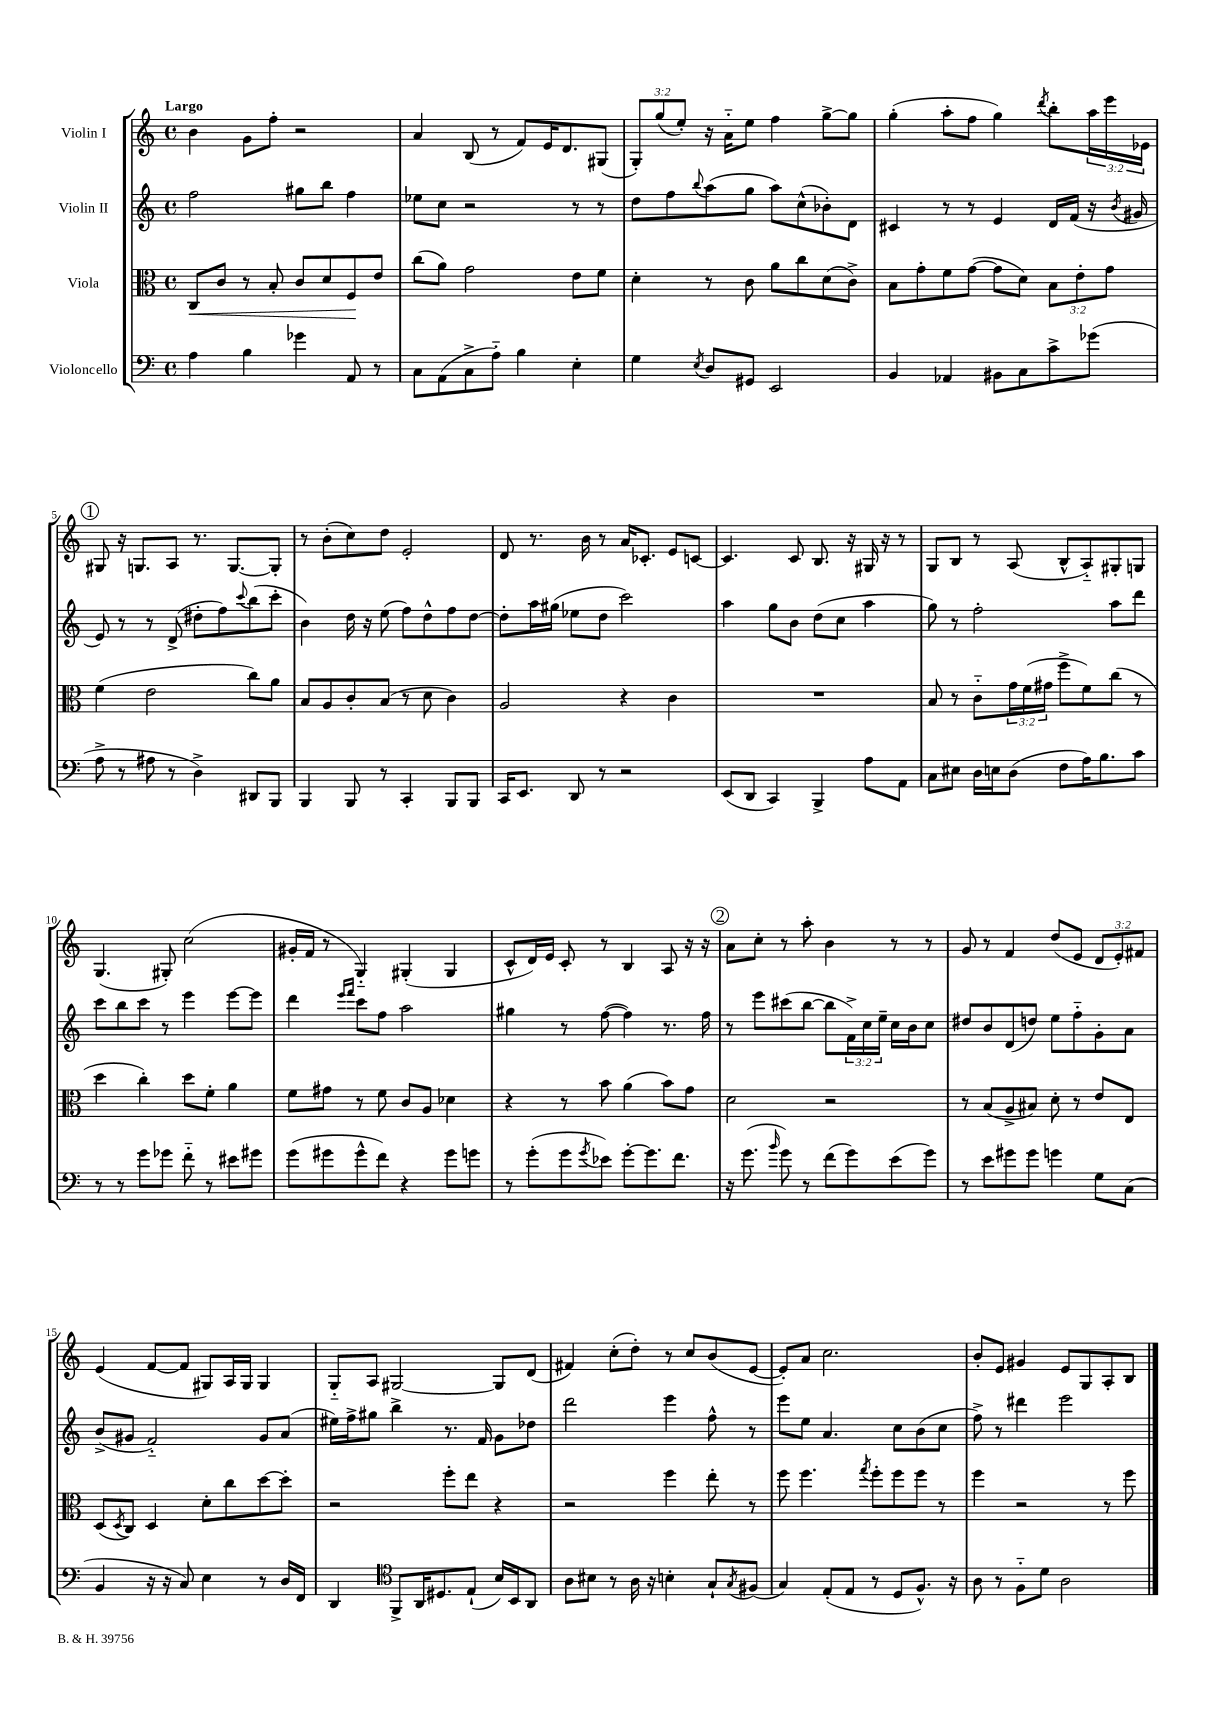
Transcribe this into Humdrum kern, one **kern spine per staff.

**kern	**kern	**kern	**kern
*staff4	*staff3	*staff2	*staff1
*clefF4	*clefC3	*clefG2	*clefG2
*k[]	*k[]	*k[]	*k[]
*M4/4	*M4/4	*M4/4	*M4/4
*met(c)	*met(c)	*met(c)	*met(c)
4A	8C	2ff	4b
.	8c	.	.
4B	8r	.	8g
.	8B'	.	8ff'
4g-	8c	8gg#	2r
.	8d	8bb	.
8AA	8F	4ff	.
8r	8e	.	.
=	=	=	=
8C	(8cc	8ee-	4a
(8AA	8a)	8cc	.
8C^	2g	2r	(8B
8A'~)	.	.	8r
4B	.	.	8f)
.	.	.	16e
.	.	.	8.d
4E'	8e	8r	.
.	8f	8r	(8G#
=	=	=	=
4G	4d'	8dd	12G')
.	.	.	(12gg
.	.	8ff	.
.	.	.	12ee')
8qE	.	8qqbb	.
8D	8r	(8aa	16r
.	.	.	16a'~
8GG#	8c	8gg	8ee
2EE	8a	8aa)	4ff
.	8cc	(8cc^^	.
.	(8d	8b-')	[8gg^
.	8c^)	8d	8gg]
=	=	=	=
4BB	8B	4c#	(4gg'
.	8g'	.	.
4AA-	8f	8r	8aa'
.	([8g	8r	8ff
8BB#	8g]	4e	4gg)
8C	8d)	.	.
.	.	.	8qddd
8c^	12B	16d	8bb'
.	.	(16f	.
.	12e'	.	.
(8g-	.	16r	24aa
.	12g	.	24eee
.	.	8qb	.
.	.	16g#	.
.	.	.	24e-
=	=	=	=
8A^	(4f	8e)	8G#
8r	.	8r	16r
.	.	.	8.G
8A#	2e	8r	.
8r	.	(8d^	8A
4D^)	.	8dd#'	8.r
.	.	8ff)	.
.	.	.	[8.G
.	.	8qqccc	.
8DD#	8cc)	(8bb	.
8BBB	8a	8ccc'	8G']
=	=	=	=
4BBB	8B	4b)	8r
.	8A	.	(8b'
8BBB	8c'	16dd	8cc)
.	.	16r	.
8r	(8B	(8ee	8dd
4CC'	8r	8ff)	2e'
.	8d	8dd^^	.
8BBB	4c)	8ff	.
8BBB	.	[8dd	.
=	=	=	=
16CC	2A	8dd']	8d
8.EE	.	.	.
.	.	16aa	8.r
.	.	(16gg#	.
8DD	.	8ee-	.
.	.	.	16b
8r	.	8dd	8r
2r	4r	2ccc)	16a
.	.	.	8.c-'
.	4c	.	8e
.	.	.	[8c
=	=	=	=
(8EE	1r	4aa	4.c]
8DD	.	.	.
4CC)	.	8gg	.
.	.	8b	8c
4BBB^	.	(8dd	8.B
.	.	8cc	.
.	.	.	16r
8A	.	4aa	16G#
.	.	.	16r
8AA	.	.	8r
=	=	=	=
8C	8B	8gg)	8G
8E#	8r	8r	8B
16D	8c'~	2ff'	8r
16E	.	.	.
(8D	24g	.	(8A
.	(24f	.	.
.	24g#	.	.
8F	8ff^	.	8B^^
16A)	8f)	.	8A'~)
8.B	.	.	.
.	(8cc	8aa	8G#'
8c	8r	8ddd	8G
=	=	=	=
8r	4dd	8ccc	(4.G
8r	.	8bb	.
8g	4cc')	8ccc	.
8g-	.	8r	8G#')
8f'~	8dd	4eee	(2cc
8r	8f'	.	.
8e#	4a	[8eee	.
8g#	.	8eee]	.
=	=	=	=
(8g	8f	4ddd	16g#'
.	.	.	16f
8g#	8g#	.	8r
.	.	16qqeee	.
.	.	16qqfff	.
8g#^^	8r	8ccc	4G'~)
8f)	8f	8ff	.
4r	8c	2aa	(4G#'
.	8A	.	.
8g#	4d-	.	4G#
8g	.	.	.
=	=	=	=
8r	4r	4gg#	8c^^
(8g'	.	.	16d)
.	.	.	16e
8g	8r	8r	8c'
8qg	.	.	.
8e-)	8b	([8ff	8r
[8g'	(4a	4ff])	4B
8.g]	.	.	.
.	8b)	8.r	8A
8.f	.	.	.
.	8g	.	16r
.	.	16ff	16r
=	=	=	=
16r	2d	8r	8a
(8.g	.	.	.
.	.	8eee	8cc'
16qqb	.	.	.
8g)	.	(8ccc#	8r
8r	.	[8bb	8aa'
(8f	2r	8bb]	4b
8g)	.	24f^)	.
.	.	24cc	.
.	.	24ee~	.
(8e	.	16cc	8r
.	.	16b	.
8g)	.	8cc	8r
=	=	=	=
8r	8r	8dd#	8g
8e	(8B	8b	8r
8g#	8A^	(8d	4f
8g#	8B#)	8dd)	.
4g	8d'	8ee	(8dd
.	8r	8ff'~	8e
8G	8e	8g'	12d
.	.	.	12e')
(8C	8E	8a	.
.	.	.	12f#
=	=	=	=
4BB	(8D	(8b^	(4e
.	8qD	.	.
.	8C)	8g#	.
16r	4D	2f'~)	[8f
16r	.	.	.
8C)	.	.	8f]
4E	8d'	.	8G#)
.	8cc	.	16A
.	.	.	16G#
8r	[8dd	8g#	4G#
16D	8dd']	(8a	.
16FF	.	.	.
=	=	=	=
4DD	2r	16ee#)	8G'~
.	.	16ff^	.
.	.	8gg#	8A
*clefC4	*	*	*
8FF^	.	4bb^	[2G#
16AA	.	.	.
8.D#	.	.	.
.	8ff'	8.r	.
(8E`	8ee	.	.
.	.	16f	.
16B)	4r	8g	8G#]
16BB	.	.	.
8AA	.	8dd-	(8d
=	=	=	=
8A	2r	2ddd	4f#)
8B#	.	.	.
8r	.	.	(8cc'
16A	.	.	8dd')
16r	.	.	.
4B'	4ff	4eee	8r
.	.	.	8cc
8G`	8ee'	8ff^^	(8b
8qG	.	.	.
(8F#	8r	8r	[8e
=	=	=	=
4G)	8ff	8eee	8e'])
.	4.ff	8ee	8a
(8E'	.	4.a	2.cc
8E	.	.	.
.	8qgg	.	.
8r	8ff'	.	.
8D	8ff	8cc	.
8.F^^)	8ff	(8b	.
.	8r	8cc	.
16r	.	.	.
=	=	=	=
8A	4ff	8ff^)	8b'
8r	.	8r	8e
8F'~	2r	4ddd#	4g#
8d	.	.	.
2A	.	2eee	8e
.	.	.	8G
.	8r	.	8A'
.	8ff	.	8B
==	==	==	==
*-	*-	*-	*-
